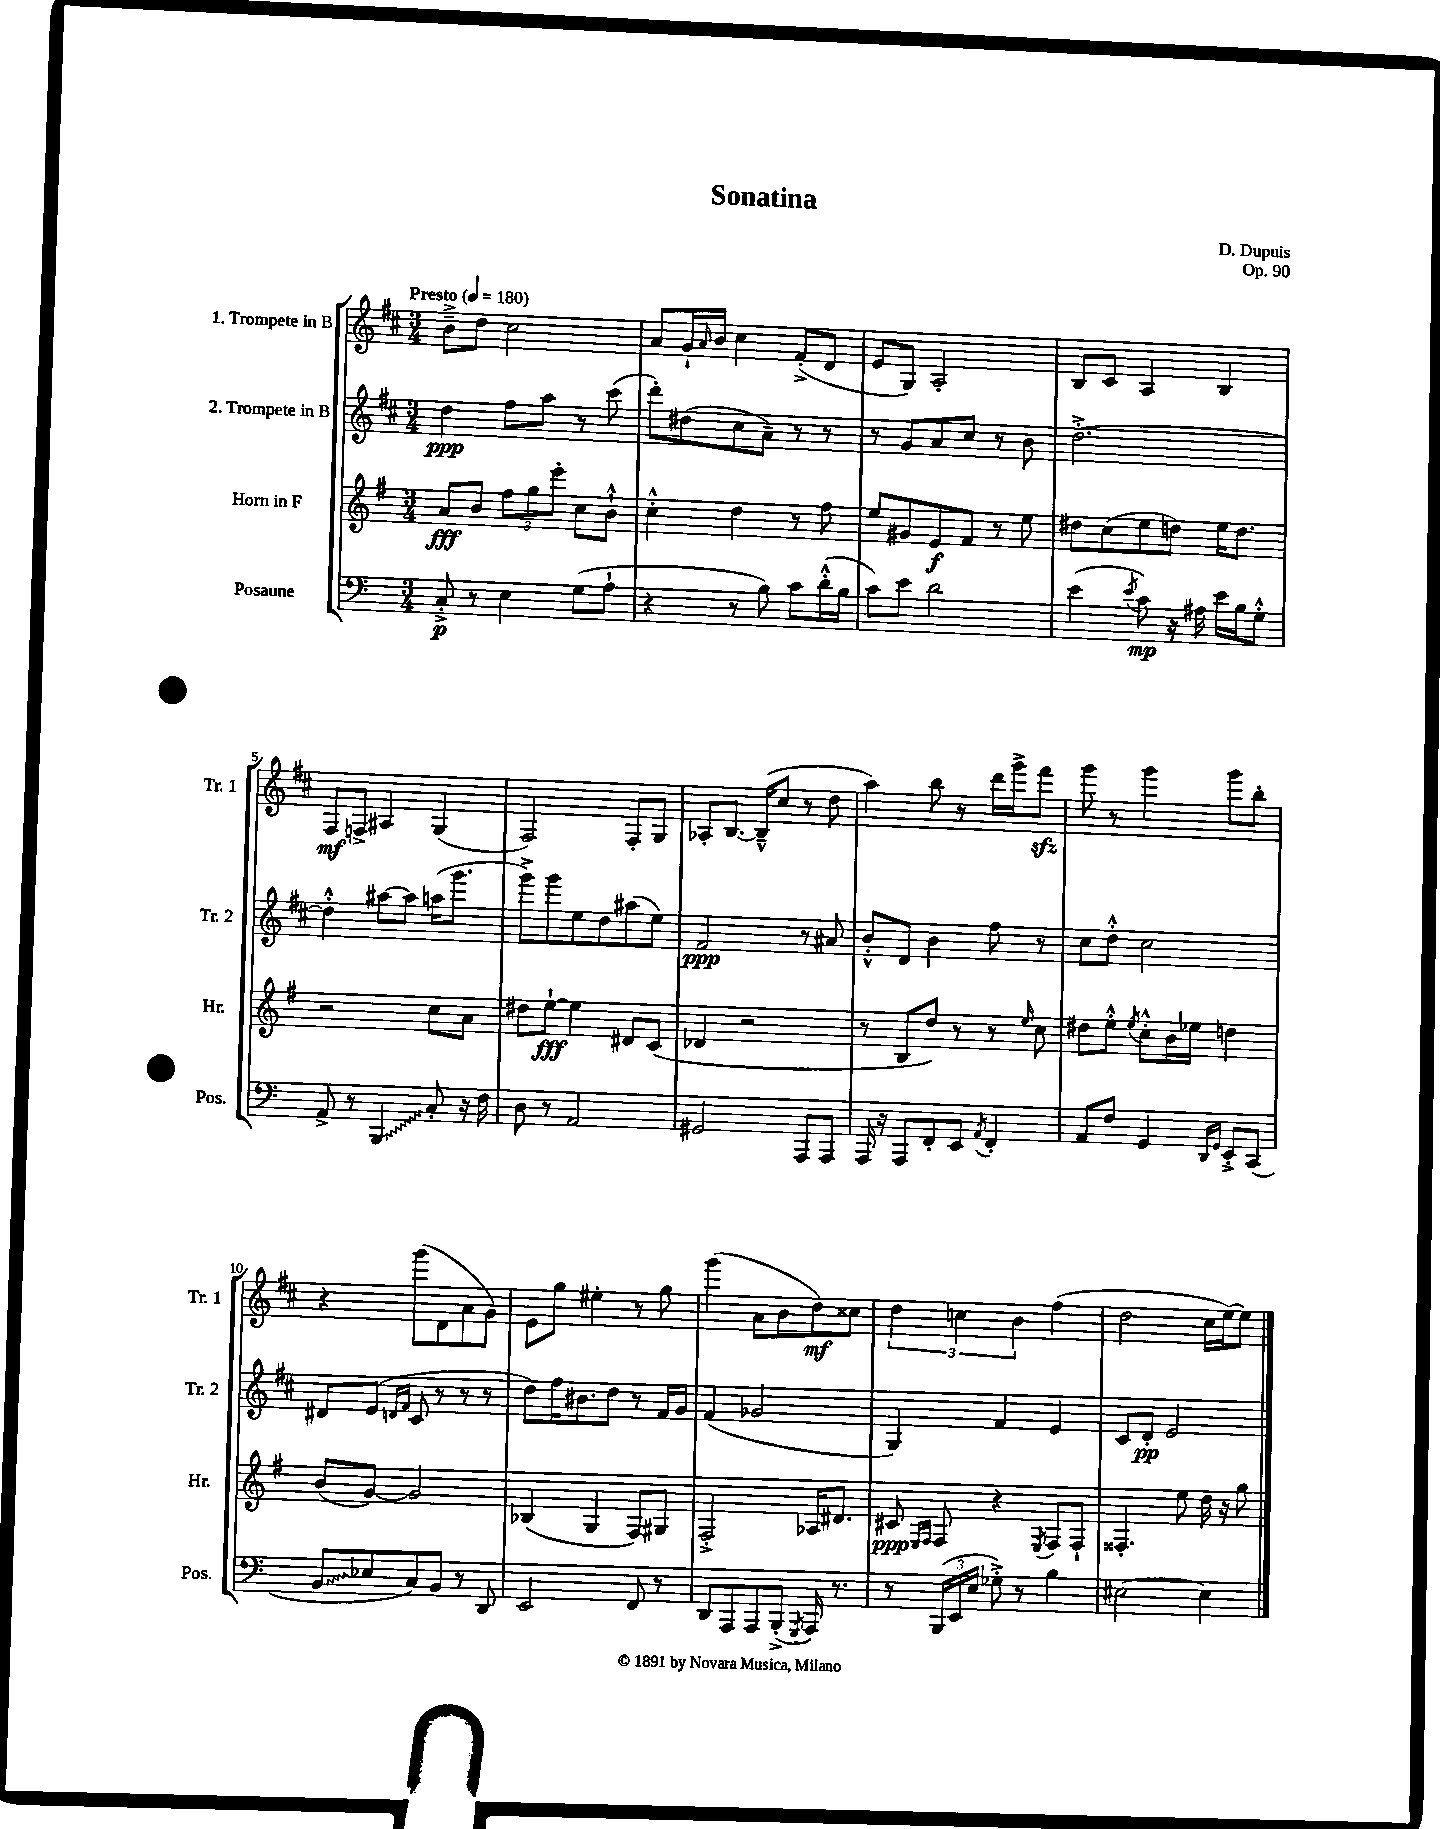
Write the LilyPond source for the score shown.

\header { title = "Sonatina" composer = "D. Dupuis" opus = "Op. 90" }
<<
\new StaffGroup <<
\new Staff = "s0" \with { instrumentName = "1. Trompete in B" shortInstrumentName = "Tr. 1" } {
    \clef treble \key d \major \numericTimeSignature \time 3/4 \tempo "Presto" 4 = 180
    b'8---> d''8 cis''2 |
    a'8 g'16-! \grace { a'16 } b'16 cis''4 fis'8-.->( d'8 |
    e'8 g8) a2-. |
    b8 cis'8 a4 b4 |
    fis8\mf f8-> ais4 g4( |
    fis2) fis8-. g8 |
    aes8-. b8.~ b16---^( cis''8 r8 d''8 |
    a''4) b''8 r8 d'''16 g'''16-> fis'''8\sfz |
    g'''8 r8 g'''4 g'''8 b''8-. |
    r4 g'''8( d'8 a'8 g'8) |
    e'8 g''8 eis''4-. r8 g''8 |
    g'''4( a'8 b'8 d''8\mf) cisis''8 |
    \tuplet 3/2 { d''4 c''4 b'4 } fis''4( |
    d''2 cis''16 e''16~) e''8 \bar "|." |
}
\new Staff = "s1" \with { instrumentName = "2. Trompete in B" shortInstrumentName = "Tr. 2" } {
    \clef treble \key d \major \numericTimeSignature \time 3/4
    d''4\ppp fis''8 a''8 r8 cis'''8( |
    d'''8-.) dis''8( cis''8 a'8--) r8 r8 |
    r8 g'8 a'8 cis''8 r8 b'8 |
    d''2.~-.-> |
    d''4-.-^ ais''8~ ais''8 a''16( g'''8. |
    g'''8->) g'''8 e''8 d''8 ais''8( e''8) |
    fis'2\ppp r8 ais'8 |
    b'8-.-^ d'8 b'4 fis''8 r8 |
    cis''8 d''8-.-^ cis''2 |
    dis'8 e'8( \grace { d'16 fis'16 } cis'8 r8 r8 r8 |
    d''8) fis''16 bis'8. d''8 r8 fis'16 g'16 |
    fis'4( ges'2 |
    g4) fis'4 e'4 |
    cis'8 d'8-.\pp e'2 \bar "|." |
}
\new Staff = "s2" \with { instrumentName = "Horn in F" shortInstrumentName = "Hr." } {
    \clef treble \key g \major \numericTimeSignature \time 3/4
    a'8\fff b'8 \tuplet 3/2 { fis''8 g''8 e'''8-. } c''8 b'8-!-^ |
    c''4-.-^ d''4 r8 fis''8 |
    e''8 gis'8 e'8\f fis'8 r8 e''8 |
    dis''8 c''8( e''8 d''8) e''16 d''8. |
    r2 c''8 a'8 |
    dis''8 e''8~-!\fff e''4 dis'8 c'8( |
    des'4 r2 |
    r8 b8 d''8) r8 r8 \grace { e''16 } c''8 |
    dis''8 e''8-.-^ \acciaccatura { e''8 } c''8-.-^ b'16 ees''16 d''4 |
    b'8( g'8~) g'2 |
    bes4( g4 fis8) gis8 |
    fis2-.-> aes16 dis'8. |
    cis'8\ppp \grace { e16 fis16 } fis8 r4 \acciaccatura { e8 } fis8 fis8-! |
    fisis4.-. e''8 d''16 r16 g''8 \bar "|." |
}
\new Staff = "s3" \with { instrumentName = "Posaune" shortInstrumentName = "Pos." } {
    \clef bass \key c \major \numericTimeSignature \time 3/4
    c8-.->\p r8 e4 g8( a8-! |
    r4 r8 b8) c'8 d'16-.-^( b16 |
    c'8) e'8 d'2 |
    e'4( \acciaccatura { e'8 } c'8\mp) r16 ais16 e'16 b16 g8-.-^ |
    a,8-> r8 \once \override Glissando.style = #'zigzag b,,4\glissando c8-. r16 f16 |
    d8 r8 a,2 |
    gis,2 a,,8 a,,8 |
    a,,16 r16 a,,8 f,8-. e,8 \acciaccatura { a,8 } f,4-. |
    a,8 f8 g,4 \grace { d,16 g,16 } e,8-.-> c,8( |
    \once \override Glissando.style = #'zigzag b,8\glissando ees8 c8) b,8 r8 d,8 |
    e,2 f,8 r8 |
    d,8 a,,8 a,,8 b,,8-.->( \acciaccatura { g,,8 } a,,16) r8. |
    r8 \tuplet 3/2 { b,,16( e,16 e16 } ges8-.->) r8 b4 |
    eis2~ eis4 \bar "|." |
}
>>
>>
